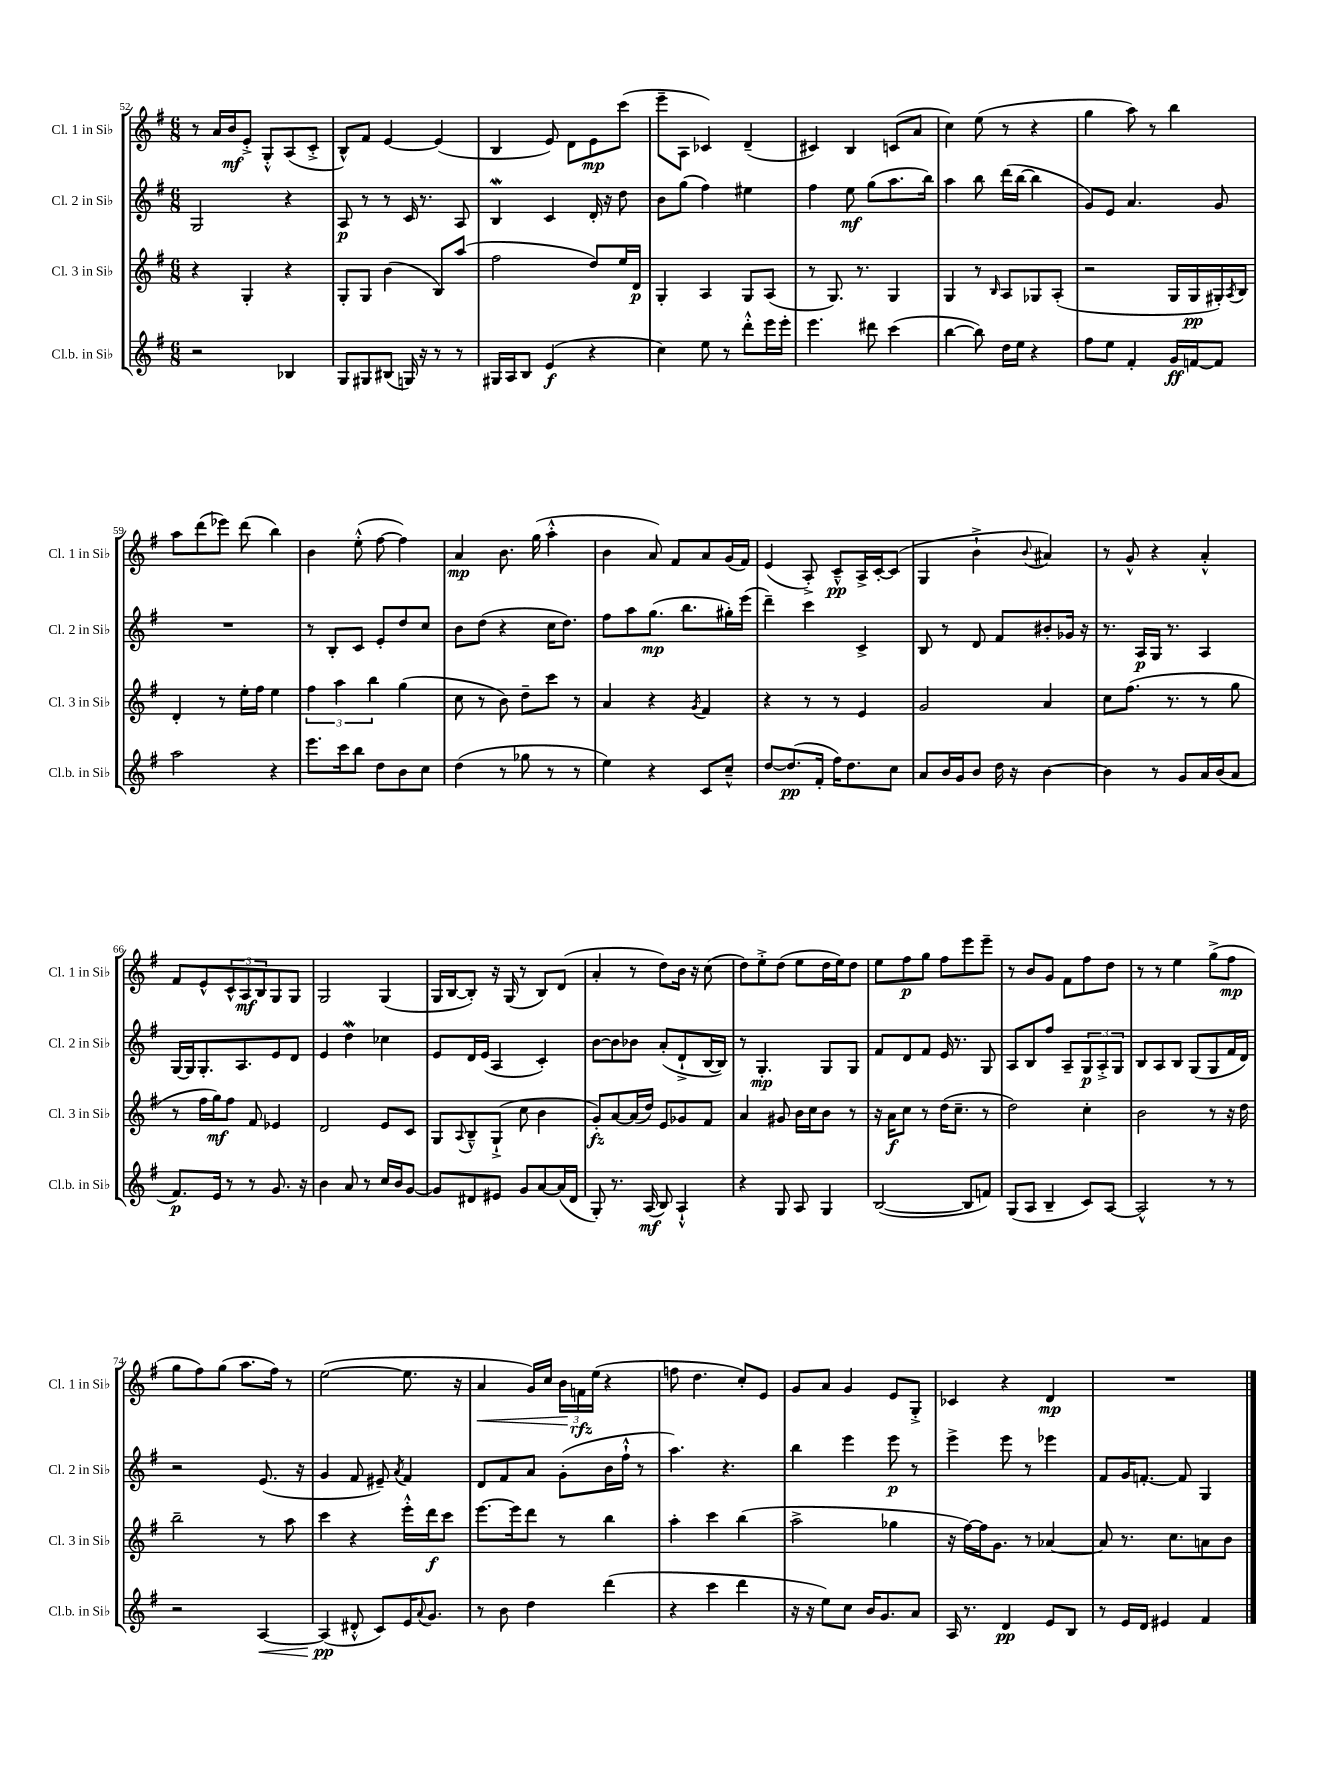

**kern	**kern	**kern	**kern
*staff4	*staff3	*staff2	*staff1
*clefG2	*clefG2	*clefG2	*clefG2
*k[f#]	*k[f#]	*k[f#]	*k[f#]
*M6/8	*M6/8	*M6/8	*M6/8
2r	4r	2G/	8r
.	.	.	16a/LL
.	.	.	16b/J
.	4G'/	.	8e'^/J
.	.	.	8G'^^/L
4B-/	4r	4r	(8A/
.	.	.	8c'^/J
=	=	=	=
8G/L	8G'/L	8A/	8B^^/L)
8G#/	8G/J	8r	8f#/J
(8B#/J	(4b\	8r	[4e/
16G/)	.	16c/	.
16r	.	8.r	.
8r	8B/L)	.	(4e/]
8r	(8aa/J	8A/	.
=	=	=	=
16G#/LL	2ff#\	4B/	4B/
16A/J	.	.	.
8B/J	.	.	.
(4e/	.	4c/	8e/)
.	.	.	8d\L
4r	8dd/L)	16d'/	8e\
.	.	16r	.
.	16ee/L	8dd\	(8ccc\J
.	16d/JJ	.	.
=	=	=	=
4cc\)	4G'/	8b\L	8eee~\L
.	.	(8gg\J	8A\J
8ee\	4A/	4ff#\)	4c-/)
8r	.	.	.
8ddd'^^\L	8G/L	4ee#\	(4d~/
16eee\L	(8A/J	.	.
16eee'\JJ	.	.	.
=	=	=	=
4.eee\	8r	4ff#\	4c#/)
.	8.G/)	.	.
.	.	8ee\	4B/
.	8.r	.	.
8ddd#\	.	(8gg\L	.
(4ccc\	4G/	8.aa\	(8c/L
.	.	.	8a/J
.	.	16bb\Jk)	.
=	=	=	=
[4bb\	4G/	4aa\	4cc\)
8bb\])	8r	8bb\	(8ee\
.	16qqB/	.	.
16dd\LL	8A/L	(16ddd\LL	8r
16ee\JJ	.	[16bb\JJ	.
4r	8G-/	4bb\]	4r
.	(8A'/J	.	.
=	=	=	=
8ff#\L	2r	8g/L)	4gg\
8ee\J	.	8e/J	.
4f#'/	.	4.a/	8aa\)
.	.	.	8r
16g/LL	16G/LL	.	4bb\
[16f/J	16G/	.	.
8f/]J	16G#'/)	8g/	.
.	8qA/	.	.
.	16B/JJ	.	.
=	=	=	=
2aa\	4d'/	2.r	8aa\L
.	.	.	(8ddd\
.	8r	.	8eee-\J)
.	16ee'\LL	.	(8ddd\
.	16ff#\JJ	.	.
4r	4ee\	.	4bb\)
=	=	=	=
8.eee\L	6ff#\	8r	4b\
.	.	8B'/L	.
.	6aa\	.	.
16ccc\k	.	.	.
8bb\J	.	8c/J	(8ee'^^\
.	6bb\	.	.
8dd\L	.	8e'/L	[8ff#\
8b\	(4gg\	8dd/	4ff#\])
8cc\J	.	8cc/J	.
=	=	=	=
(4dd\	8cc\	8b\L	4a/
.	8r	(8dd\J	.
8r	8b\)	4r	8.b\
8gg-\	8dd~\L	.	.
.	.	.	(16gg\
8r	8ccc\J	16cc\LK	4aa'^^\
.	.	8.dd\J)	.
8r	8r	.	.
=	=	=	=
4ee\)	4a/	8ff#\L	4b\
.	.	8aa\	.
4r	4r	(8.gg\J	8a/)
.	.	.	8f#/L
.	.	8.bb\L	.
.	8qg/	.	.
8c/L	4f#/	.	8a/
8cc~^^/J	.	16gg#'\L)	(16g/L
.	.	(16eee\JJ	16f#/JJ)
=	=	=	=
[8dd/L	4r	4ddd~\)	(4e/
(8.dd/]	.	.	.
.	8r	4ccc\	8A'^/)
16f#'/Jk	.	.	.
16ff#\LK)	8r	.	8c~^^/L
8.dd\	.	.	.
.	4e/	4c^/	16A^/L
.	.	.	[16c'/J
8cc\J	.	.	(8c/]J
=	=	=	=
8a/L	2g/	8B/	4G/
16b/L	.	8r	.
16g/J	.	.	.
8b/J	.	8d/	4b`^\
16dd\	.	8f#/L	.
16r	.	.	.
.	.	.	8qqb/
[4b\	4a/	8b#'/	4a#/)
.	.	16g-/Jk	.
.	.	16r	.
=	=	=	=
4b\]	8cc\L	8.r	8r
.	(8.ff#\J	.	8g^^/
.	.	16A/LL	.
8r	.	16G/JJ	4r
.	8.r	8.r	.
8g/L	.	.	.
16a/L	8r	4A/	4a'^^/
(16b/J	.	.	.
8a/J	8gg\	.	.
=	=	=	=
8.f#/L)	8r	[16G/LL	8f#/L
.	.	16G/]J	.
.	16ff#\LL	8.G'/	8e^^/
16e/Jk	16gg\J)	.	.
8r	8ff#\J	.	12c^^/
.	.	8.A/	.
.	.	.	12A/
8r	8f#/	.	.
.	.	.	12B/
8.g/	4e-/	8e/	8G/
.	.	8d/J	8G/J
16r	.	.	.
=	=	=	=
4b\	2d/	4e/	2G/
8a/	.	4dd\	.
8r	.	.	.
16cc/LL	8e/L	4cc-\	(4G/
16b/J	.	.	.
[8g/J	8c/J	.	.
=	=	=	=
8g/]L	8G/L	8e/L	16G/LL
.	.	.	[16B/J
.	8qqA/	.	.
8d#/	8B~^^/	16d/L	8B'/]J)
.	.	(16e/JJ	.
8e#/J	(8G`^/J	4A/	16r
.	.	.	(16G/
8g/L	8cc\	.	8r
[8a/	4b\	4c'/)	8B/L)
(16a/]L	.	.	(8d/J
16d#/JJ	.	.	.
=	=	=	=
8G'/)	8g'/L)	[8b\L	4a'/
8.r	[8a/	8b\]	.
.	(16a/]L	8b-\J	8r
(16A/	16dd/JJ)	.	.
8B/)	8e/L	(8a'/L	8dd\L)
4A`^^/	8g-/	8d`^/	16b\Jk
.	.	.	16r
.	8f#/J	[16B/L	(8cc\
.	.	16B/]JJ)	.
=	=	=	=
4r	4a/	8r	8dd\L)
.	.	4.G'/	8ee'^\
8G/	8g#/	.	(8dd\J
8A/	16b\LL	.	8ee\L
.	16cc\J	.	.
4G/	8b\J	8G/L	16dd\L
.	.	.	16ee\J)
.	8r	8G/J	8dd\J
=	=	=	=
([2B/	16r	8f#/L	8ee\L
.	16a\LK	.	.
.	8cc\J	8d/	8ff#\
.	8r	8f#/J	8gg\J
.	(16dd\LK	16e/	8ff#\L
.	8.cc~\J	8.r	.
8B/]L	.	.	8eee\
8f/J)	8r	8G/	8eee~\J
=	=	=	=
(8G/L	2dd\)	8A/L	8r
8A/J	.	8B/	8b/L
4B~/	.	8ff#/J	8g/J
.	.	8A~/L	8f#\L
8c/L)	4cc'\	12G/	8ff#\
.	.	12A'^/	.
[8A/J	.	.	8dd\J
.	.	12G/J	.
=	=	=	=
2A^^/]	2b\	8B/L	8r
.	.	8A/	8r
.	.	8B/J	4ee\
.	.	(8G/L	.
8r	8r	8G/	(8gg^\L
8r	16r	16f#/L	8ff#\J
.	16dd\	16d/JJ)	.
=	=	=	=
2r	2bb~\	2r	8gg\L
.	.	.	8ff#\)
.	.	.	(8gg\J
.	.	.	8.aa\L
[4A/	8r	(8.e/	.
.	.	.	16ff#\Jk)
.	8aa\	.	8r
.	.	16r	.
=	=	=	=
(4A/]	4ccc\	4g/	([2ee\
8d#'^^/	4r	8f#/	.
8c/L)	.	8e#~/)	.
.	.	8qa/	.
16e/K	16eee'^^\LL	4f#/	8.ee\]
8qqa/	.	.	.
8.g/J	16ddd\J	.	.
.	8ccc\J	.	.
.	.	.	16r
=	=	=	=
8r	[8.eee\L	8d/L	4a/
8b\	.	8f#/	.
.	16eee\]k	.	.
4dd\	8ddd\J	8a/J	16g/LL)
.	.	.	16cc/JJ
.	8r	(8g'\L	24b\LL
.	.	.	24f\
.	.	.	(24ee\JJ
(4ddd\	4bb\	16b\L	4r
.	.	16ff#`^^\JJ	.
.	.	8r	.
=	=	=	=
4r	4aa'\	4.aa\)	8ff\
.	.	.	4.dd\
4ccc\	4ccc\	.	.
.	.	4.r	.
4ddd\	(4bb\	.	8cc'/L)
.	.	.	8e/J
=	=	=	=
16r	2aa^\	4bb\	8g/L
16r	.	.	.
8ee\L)	.	.	8a/J
8cc\J	.	4eee\	4g/
16b/LK	.	.	.
8.g/	.	.	.
.	4gg-\	8eee\	8e/L
8a/J	.	8r	8G'^/J
=	=	=	=
16A/	16r	4eee^\	4c-/
8.r	[16ff#\LL)	.	.
.	16ff#\]J	.	.
.	8.g\J	.	.
4d/	.	8eee\	4r
.	8r	8r	.
8e/L	[4a-/	4eee-\	4d/
8B/J	.	.	.
=	=	=	=
8r	8a-/]	8f#/L	2.r
16e/LL	8.r	16g/K	.
16d/JJ	.	[8.f'/J	.
4e#/	.	.	.
.	8.cc\L	.	.
.	.	8f/]	.
4f#/	8a\	4G/	.
.	8b\J	.	.
==	==	==	==
*-	*-	*-	*-
